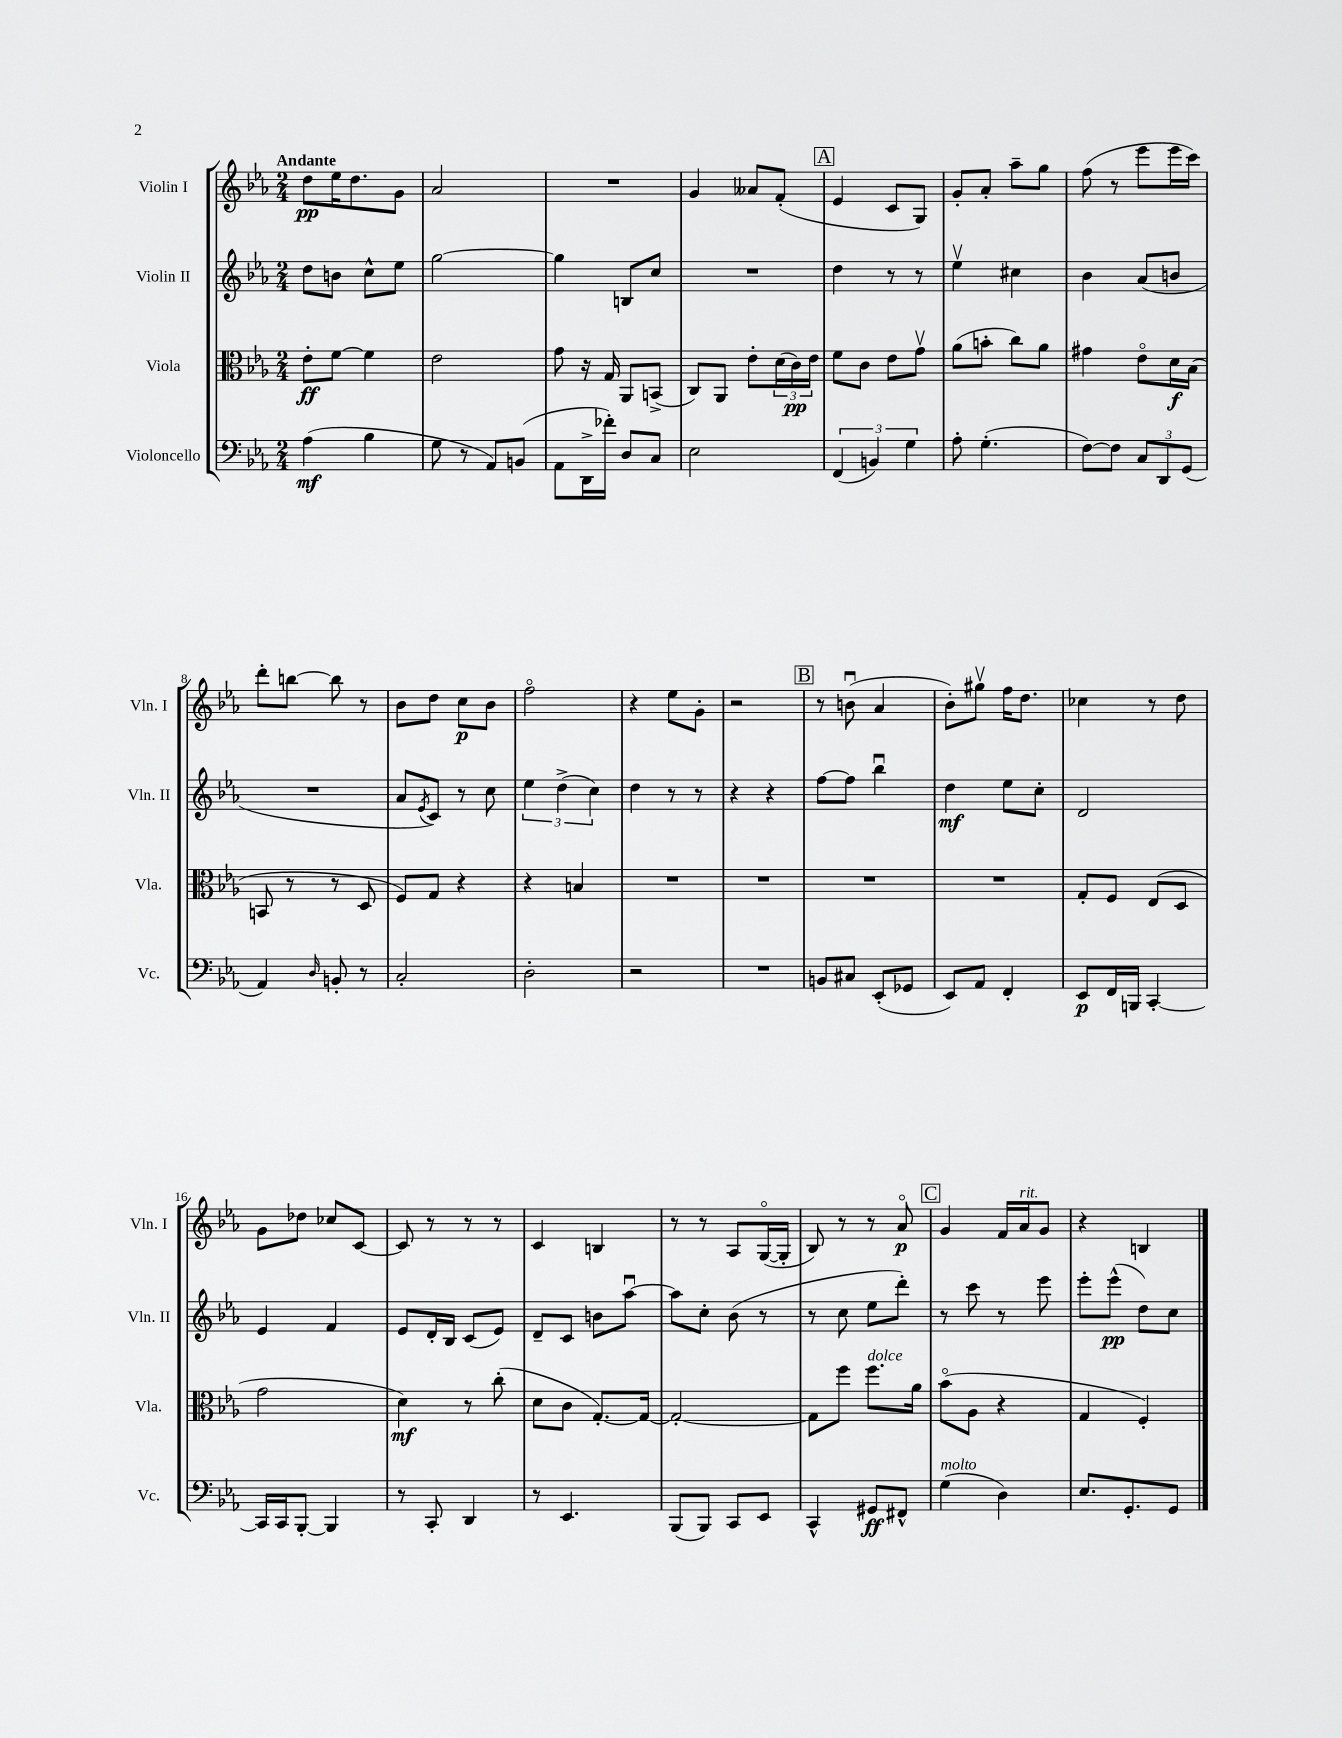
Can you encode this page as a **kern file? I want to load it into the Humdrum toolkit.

**kern	**kern	**kern	**kern
*staff4	*staff3	*staff2	*staff1
*clefF4	*clefC3	*clefG2	*clefG2
*k[b-e-a-]	*k[b-e-a-]	*k[b-e-a-]	*k[b-e-a-]
*M2/4	*M2/4	*M2/4	*M2/4
(4A-	8e-'	8dd	8dd
.	[8f	8b	16ee-
.	.	.	8.dd
4B-	4f]	8cc^^	.
.	.	8ee-	8g
=	=	=	=
8G	2e-	[2gg	2a-
8r	.	.	.
8AA-)	.	.	.
(8BB	.	.	.
=	=	=	=
8AA-	8g	4gg]	2r
16DD^	16r	.	.
16f-')	16G	.	.
8D	8AA-	8B	.
8C	(8BB^	8cc	.
=	=	=	=
2E-	8C)	2r	4g
.	8AA-	.	.
.	8e-'	.	8a--
.	(24d	.	(8f'
.	24c)	.	.
.	24e-	.	.
=	=	=	=
(6FF	8f	4dd	4e-
.	8c	.	.
6BB)	.	.	.
.	8e-	8r	8c
6G	.	.	.
.	8gv	8r	8G)
=	=	=	=
8A-'	(8a-	4ee-v	8g'
(4.G'	8b'	.	8a-'
.	8cc)	4cc#	8aa-~
.	8a-	.	8gg
=	=	=	=
[8F)	4g#	4b-	(8ff
8F]	.	.	8r
12C	8e-o	(8a-	8eee-
12DD	.	.	.
.	16d	8b	16eee-
(12GG	.	.	.
.	(16B-	.	16ccc)
=	=	=	=
4AA-)	8BB	2r	8ddd'
.	8r	.	[8bb
16qqD	.	.	.
8BB'	8r	.	8bb]
8r	8D	.	8r
=	=	=	=
2C'	8F)	8a-	8b-
.	.	8qe-	.
.	8G	8c)	8dd
.	4r	8r	8cc
.	.	8cc	8b-
=	=	=	=
2D'	4r	6ee-	2ffo
.	.	(6dd^	.
.	4B	.	.
.	.	6cc)	.
=	=	=	=
2r	2r	4dd	4r
.	.	8r	8ee-
.	.	8r	8g'
=	=	=	=
2r	2r	4r	2r
.	.	4r	.
=	=	=	=
8BB	2r	[8ff	8r
8C#	.	8ff]	(8bu
(8EE-'	.	4bb-u	4a-
8GG-	.	.	.
=	=	=	=
8EE-)	2r	4dd	8b-')
8AA-	.	.	8gg#v
4FF'	.	8ee-	16ff
.	.	.	8.dd
.	.	8cc'	.
=	=	=	=
8EE-	8G'	2d	4cc-
16FF	8F	.	.
16BBB	.	.	.
[4CC'	(8E-	.	8r
.	8D	.	8dd
=	=	=	=
16CC]	2g	4e-	8g
16CC	.	.	.
[8BBB-'	.	.	8dd-
4BBB-]	.	4f	8cc-
.	.	.	[8c
=	=	=	=
8r	4d)	8e-	8c]
8CC'	.	16d'	8r
.	.	16B-	.
4DD	8r	(8c	8r
.	(8cc'	8e-)	8r
=	=	=	=
8r	8d	8d~	4c
4.EE-	8c	8c	.
.	[8.G')	8b	4B
.	.	[8aa-u	.
.	16G_	.	.
=	=	=	=
(8BBB-	2G'_	8aa-]	8r
8BBB-)	.	8cc'	8r
8CC	.	(8b-	8A-
8EE-	.	8r	([16Go
.	.	.	16G']
=	=	=	=
4CC^^	8G]	8r	8B-)
.	8ff	8cc	8r
8GG#	8.ff	8ee-	8r
8FF#^^	.	8ddd')	8a-o
.	16a-	.	.
=	=	=	=
(4G	(8b-o	8r	4g
.	8A-	8ccc	.
4D)	4r	8r	16f
.	.	.	16a-
.	.	8eee-	8g
=	=	=	=
8.E-	4G	8eee-'	4r
.	.	(8eee-^^	.
8.GG'	.	.	.
.	4F')	8dd)	4B
8GG	.	8cc	.
==	==	==	==
*-	*-	*-	*-
